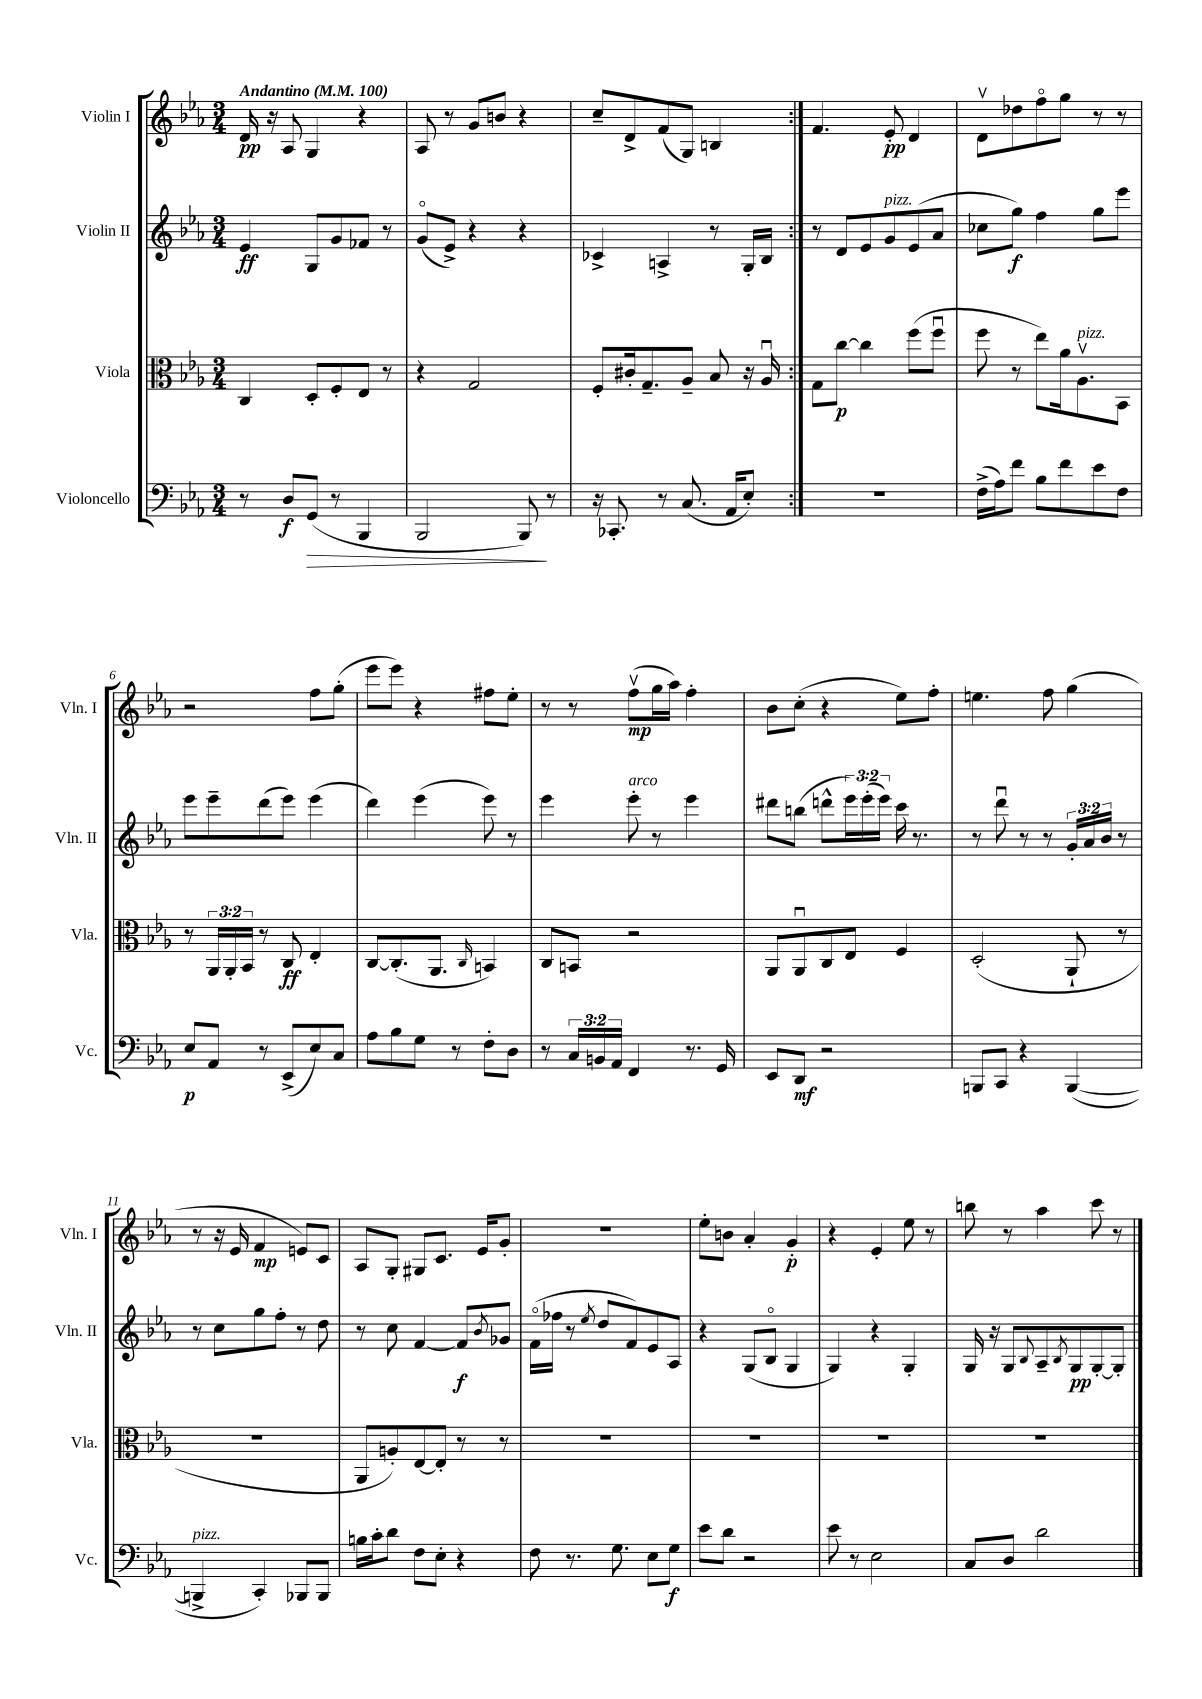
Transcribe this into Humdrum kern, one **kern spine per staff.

**kern	**dynam	**kern	**dynam	**kern	**dynam	**kern	**dynam
*part4	*part4	*part3	*part3	*part2	*part2	*part1	*part1
*staff4	*staff4	*staff3	*staff3	*staff2	*staff2	*staff1	*staff1
*I"Violoncello	*	*I"Viola	*	*I"Violin II	*	*I"Violin I	*
*I'Vc.	*	*I'Vla.	*	*I'Vln. II	*	*I'Vln. I	*
*clefF4	*	*clefC3	*	*clefG2	*	*clefG2	*
*k[b-e-a-]	*	*k[b-e-a-]	*	*k[b-e-a-]	*	*k[b-e-a-]	*
*M3/4	*	*M3/4	*	*M3/4	*	*M3/4	*
*MM100	*	*MM100	*	*MM100	*	*MM100	*
=1	=1	=1	=1	=1	=1	=1	=1
!	!	!	!	!	!	!LO:TX:a:B:t=Andantino	!
8r	.	4C/	.	4e-/	ff	16d/	pp
.	.	.	.	.	.	16r	.
8D/L	f	.	.	.	.	8A-/	.
!	!LO:HP:b	!	!	!	!	!	!
(8GG/J	>	8D'/L	.	8G/L	.	4G/	.
8r	.	8F'/	.	8g/	.	.	.
4BBB-/	.	8E-/J	.	8f-X/J	.	4r	.
.	.	8r	.	8r	.	.	.
=2	=2	=2	=2	=2	=2	=2	=2
2BBB-/	.	4r	.	(8g/L	.	8A-/	.
.	.	.	.	8e-^/J)	.	8r	.
.	.	2G/	.	4r	.	8g/L	.
.	.	.	.	.	.	8bn/J	.
8BBB-/)	.	.	.	4r	.	4r	.
8r	]	.	.	.	.	.	.
=3	=3	=3	=3	=3	=3	=3	=3
16r	.	8F'/L	.	4c-X^/	.	8cc~/L	.
8.CC-X'/	.	.	.	.	.	.	.
.	.	16c#X'/k	.	.	.	8d^/	.
.	.	8.G~/	.	.	.	.	.
8r	.	.	.	4An^/	.	(8f/	.
(8.C/	.	8A-~/J	.	.	.	8G/J)	.
.	.	8B-/	.	8r	.	4Bn/	.
16AA-/KL	.	.	.	.	.	.	.
8E-'/J)	.	16r	.	16G'/LL	.	.	.
.	.	16A-u/	.	16B-/JJ	.	.	.
=4:|!	=4:|!	=4:|!	=4:|!	=4:|!	=4:|!	=4:|!	=4:|!
2.r	.	8G\L	.	8r	.	4.f/	.
.	.	[8cc\J	p	8d/L	.	.	.
.	.	4cc\]	.	8e-/	.	.	.
!	!	!	!	!LO:TX:a:i:t=pizz.	!	!	!
.	.	.	.	8g/	.	8e-'/	pp
.	.	(8ff\L	.	(8e-/	.	4d/	.
.	.	8ffu\J	.	8a-/J	.	.	.
=5	=5	=5	=5	=5	=5	=5	=5
(16F^\LL	.	8ff\	.	8cc-X\L	.	8dv\L	.
16A-\J)	.	.	.	.	.	.	.
8f\J	.	8r	.	8gg\J)	f	8dd-X\	.
8B-\L	.	8ee-\L)	.	4ff\	.	8ff\	.
8f\	.	16a-\k	.	.	.	8gg\J	.
!	!	!LO:TX:a:i:t=pizz.	!	!	!	!	!
.	.	8.A-v\	.	.	.	.	.
8e-\	.	.	.	8gg\L	.	8r	.
8F\J	.	8BB-\J	.	8eee-\J	.	8r	.
!!LO:LB:g=z
=6	=6	=6	=6	=6	=6	=6	=6
8E-/L	p	8r	.	8eee-\L	.	2r	.
8AA-/J	.	24AA-/LL	.	8eee-~\	.	.	.
.	.	24AA-'/	.	.	.	.	.
.	.	24BB-/JJ	.	.	.	.	.
8r	.	8r	.	(8ddd\	.	.	.
(8EE-^/L	.	8C/	ff	8eee-\J)	.	.	.
8E-/)	.	4E-'/	.	(4eee-\	.	8ff\L	.
8C/J	.	.	.	.	.	(8gg'\J	.
=7	=7	=7	=7	=7	=7	=7	=7
8A-\L	.	[8C/L	.	4ddd\)	.	8eee-\L	.
8B-\	.	(8.C'/]	.	.	.	8eee-\J)	.
8G\J	.	.	.	(4eee-\	.	4r	.
.	.	8.AA-/J	.	.	.	.	.
8r	.	.	.	.	.	.	.
.	.	16qqC/	.	.	.	.	.
8F'\L	.	4BBn/)	.	8eee-\)	.	8ff#X\L	.
8D\J	.	.	.	8r	.	8ee-'\J	.
=8	=8	=8	=8	=8	=8	=8	=8
8r	.	8C/L	.	4eee-\	.	8r	.
24C/LL	.	8BBn/J	.	.	.	8r	.
24BBn/	.	.	.	.	.	.	.
24AA-/JJ	.	.	.	.	.	.	.
!	!	!	!	!LO:TX:a:i:t=arco	!	!	!
4FF/	.	2r	.	8eee-'\	.	(8ffv\L	mp
.	.	.	.	8r	.	16gg\L	.
.	.	.	.	.	.	16aa-\JJ)	.
8.r	.	.	.	4eee-\	.	4ff'\	.
16GG/	.	.	.	.	.	.	.
=9	=9	=9	=9	=9	=9	=9	=9
8EE-/L	.	8AA-/L	.	8ddd#X\L	.	8b-\L	.
8DD/J	mf	8AA-u/	.	(8bbn\J	.	(8cc'\J	.
2r	.	8C/	.	8dddn^^\L	.	4r	.
.	.	8E-/J	.	24eee-\L)	.	.	.
.	.	.	.	(24eee-'\	.	.	.
.	.	.	.	24eee-\JJ)	.	.	.
.	.	4F/	.	16ccc\	.	8ee-\L)	.
.	.	.	.	8.r	.	.	.
.	.	.	.	.	.	8ff'\J	.
=10	=10	=10	=10	=10	=10	=10	=10
8BBBn/L	.	(2D'/	.	8r	.	4.een\	.
8CC/J	.	.	.	8dddu\	.	.	.
4r	.	.	.	8r	.	.	.
.	.	.	.	8r	.	8ff\	.
([4BBB/	.	8AA-`/	.	24g'/LL	.	(4gg\	.
.	.	.	.	24a-/	.	.	.
.	.	.	.	24b-/JJ	.	.	.
.	.	8r	.	8r	.	.	.
!!LO:LB:g=z
=11	=11	=11	=11	=11	=11	=11	=11
!LO:TX:a:i:t=pizz.	!	!	!	!	!	!	!
4BBBn^/]	.	2.r	.	8r	.	8r	.
.	.	.	.	8cc\L	.	16r	.
.	.	.	.	.	.	16e-/	.
4CC'/)	.	.	.	8gg\	.	4f/	mp
.	.	.	.	8ff'\J	.	.	.
8BBB-X/L	.	.	.	8r	.	8en/L)	.
8BBB-/J	.	.	.	8dd\	.	8c/J	.
=12	=12	=12	=12	=12	=12	=12	=12
16Bn\LL	.	8AA-/L	.	8r	.	8A-/L	.
16c'\J	.	.	.	.	.	.	.
8d\J	.	8An'/)	.	8cc\	.	8G'/J	.
8F\L	.	[8E-/	.	[4f/	.	8G#X/L	.
8E-'\J	.	8E-'/J]	.	.	.	8.c/J	.
4r	.	8r	.	8f/L]	f	.	.
.	.	.	.	.	.	16e-/KL	.
.	.	.	.	8qb-/	.	.	.
.	.	8r	.	8g-X/J	.	8g'/J	.
=13	=13	=13	=13	=13	=13	=13	=13
8F\	.	2.r	.	(16f\LL	.	2.r	.
.	.	.	.	16ff-X\JJ	.	.	.
8.r	.	.	.	8r	.	.	.
.	.	.	.	8qee-/	.	.	.
.	.	.	.	8dd/L	.	.	.
8.G\	.	.	.	.	.	.	.
.	.	.	.	8f/)	.	.	.
8E-\L	.	.	.	8e-/	.	.	.
8G\J	f	.	.	8A-/J	.	.	.
=14	=14	=14	=14	=14	=14	=14	=14
8e-\L	.	2.r	.	4r	.	8ee-'\L	.
8d\J	.	.	.	.	.	8bn\J	.
2r	.	.	.	(8G/L	.	4a-'/	.
.	.	.	.	8B-/J	.	.	.
.	.	.	.	4G/	.	4g'/	p
=15	=15	=15	=15	=15	=15	=15	=15
8e-\	.	2.r	.	4G/)	.	4r	.
8r	.	.	.	.	.	.	.
2E-\	.	.	.	4r	.	4e-'/	.
.	.	.	.	4G'/	.	8ee-\	.
.	.	.	.	.	.	8r	.
=16	=16	=16	=16	=16	=16	=16	=16
8C/L	.	2.r	.	16G/	.	8bbn\	.
.	.	.	.	16r	.	.	.
8D/J	.	.	.	8G/L	.	8r	.
.	.	.	.	8qqB-/	.	.	.
2d\	.	.	.	8A-~/	.	4aa-\	.
.	.	.	.	8qB-/	.	.	.
.	.	.	.	8G/	pp	.	.
.	.	.	.	[8G'/	.	8ccc\	.
.	.	.	.	8G'/J]	.	8r	.
==	==	==	==	==	==	==	==
*-	*-	*-	*-	*-	*-	*-	*-
